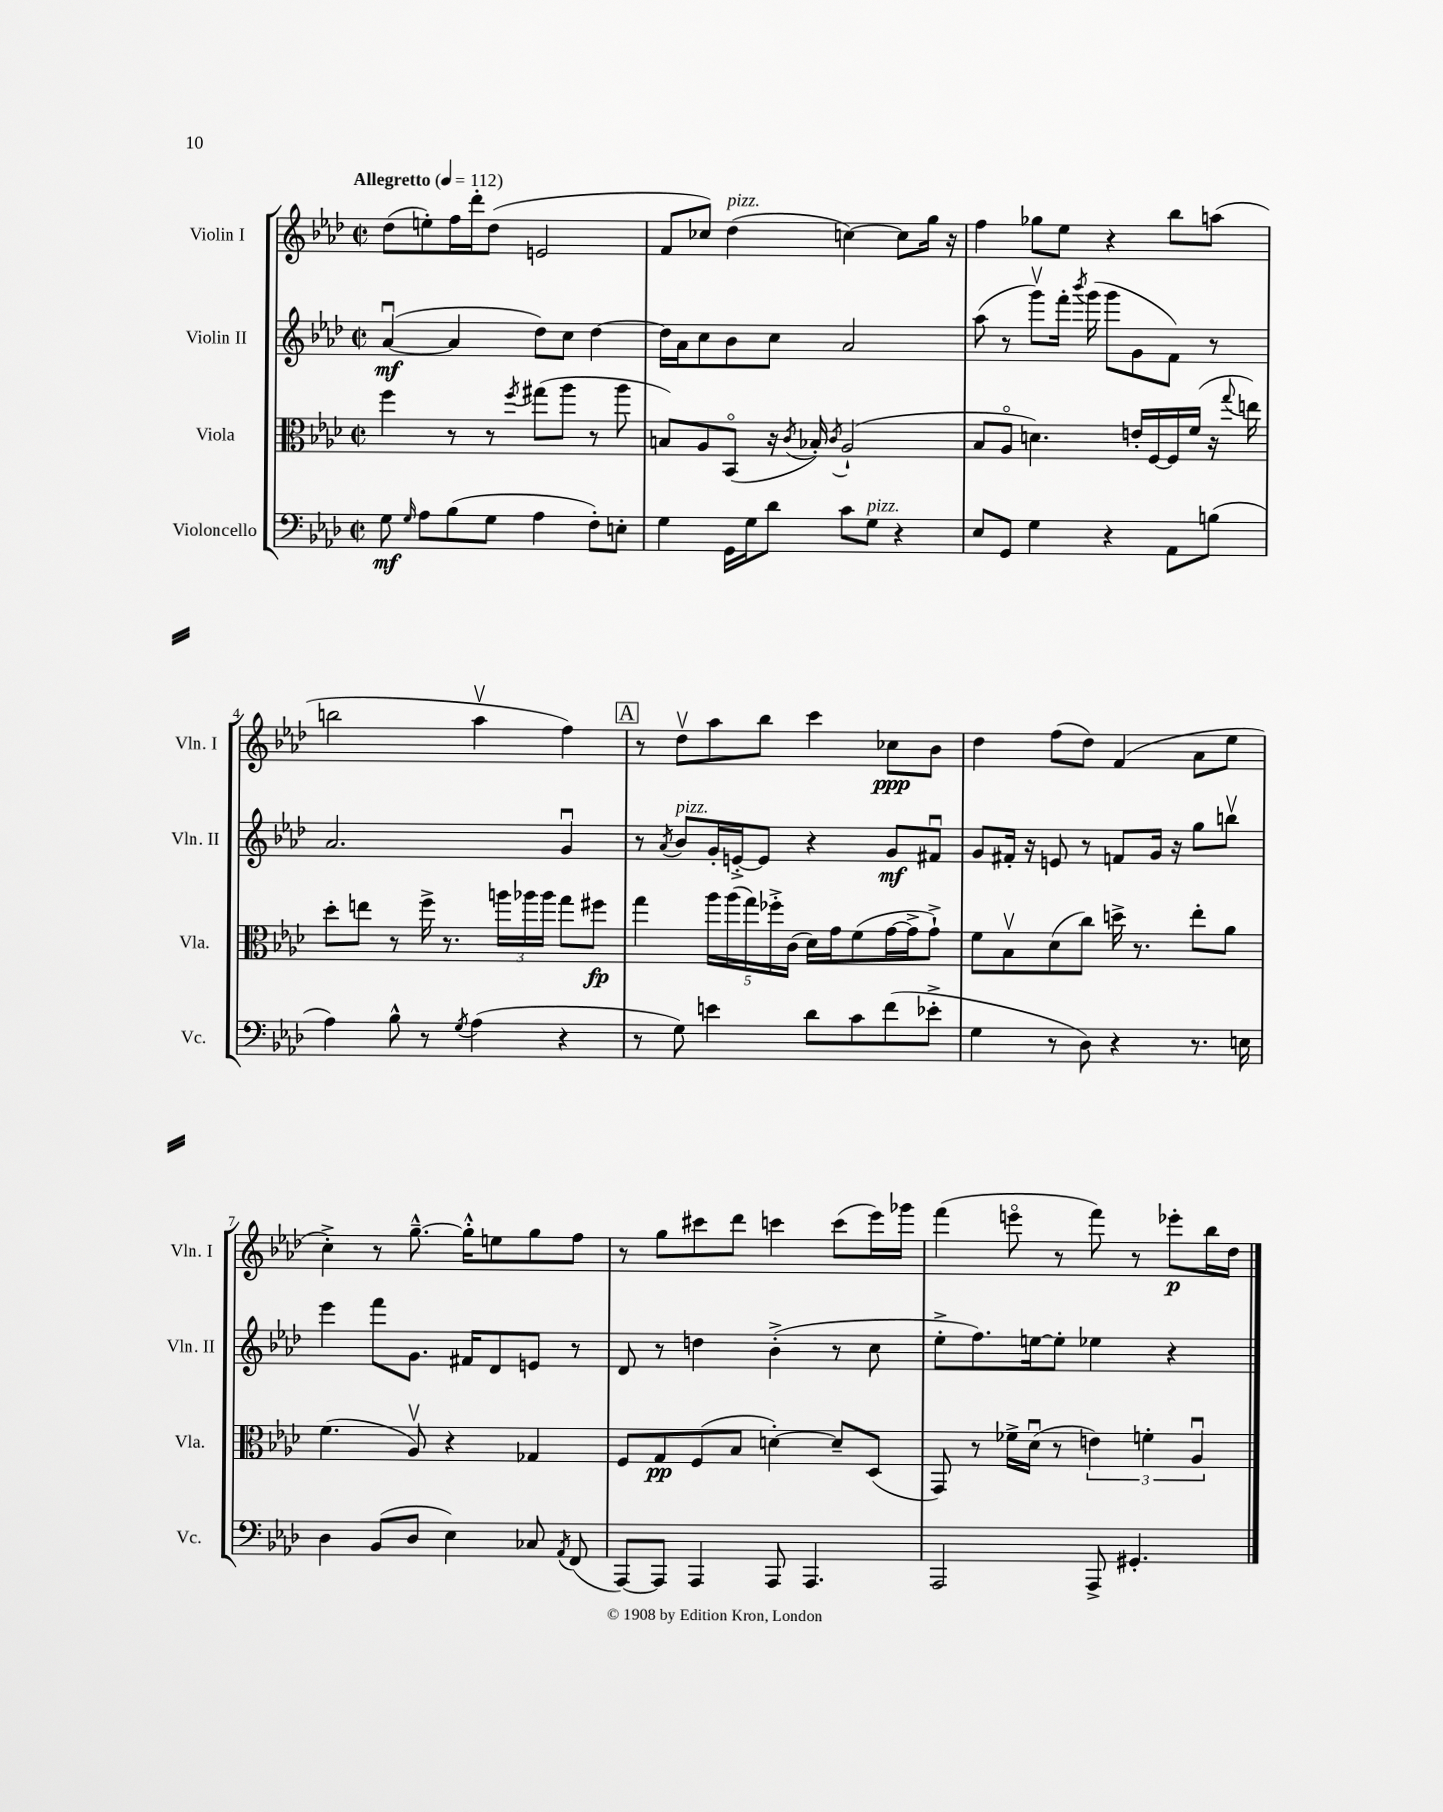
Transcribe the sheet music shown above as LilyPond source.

<<
\new StaffGroup <<
\new Staff = "s0" \with { instrumentName = "Violin I" shortInstrumentName = "Vln. I" } {
    \clef treble \key aes \major \defaultTimeSignature \time 2/2 \tempo "Allegretto" 4 = 112
    \autoBeamOff des''8[( e''8-.) f''16 des'''16-. des''8]( e'2 |
    f'8[ ces''8]) des''4^\markup { \italic "pizz." }( c''4~) c''8[ g''16] r16 |
    f''4 ges''8[ ees''8] r4 bes''8[ a''8]( |
    b''2 aes''4\upbow f''4) |
    \mark \markup { \box "A" } r8 des''8[\upbow aes''8 bes''8] c'''4 ces''8[\ppp bes'8] |
    des''4 f''8[( des''8]) f'4( aes'8[ ees''8] |
    c''4-.->) r8 g''8.~---^ g''16[-.-^ e''8 g''8 f''8] |
    r8 g''8[ cis'''8 des'''8] c'''4 c'''8[( ees'''16) ges'''16] |
    f'''4( e'''8\flageolet r8 f'''8) r8 ees'''8[-.\p bes''16 des''16] \bar "|." |
}
\new Staff = "s1" \with { instrumentName = "Violin II" shortInstrumentName = "Vln. II" } {
    \clef treble \key aes \major \defaultTimeSignature \time 2/2
    \autoBeamOff aes'4~\downbow\mf( aes'4 des''8[) c''8] des''4~ |
    des''16[ aes'16 c''8 bes'8 c''8] aes'2 |
    aes''8( r8 g'''8[\upbow) f'''16]-. \acciaccatura { bes'''8 } g'''16( g'''8[ g'8 f'8]) r8 |
    aes'2. g'4\downbow |
    \mark \markup { \box "A" } r8 \acciaccatura { aes'8 } bes'8[^\markup { \italic "pizz." } g'16-. e'16~-.-> e'8] r4 g'8[\mf fis'8]\downbow |
    g'8[ fis'16]-. r16 e'8 r8 f'8[ g'16] r16 g''8[ b''8]\upbow |
    ees'''4 f'''8[ g'8.] fis'16[ des'8 e'8] r8 |
    des'8 r8 d''4 bes'4-.->( r8 c''8 |
    ees''8[-.-> f''8.) e''16~ e''8]-. ees''4 r4 \bar "|." |
}
\new Staff = "s2" \with { instrumentName = "Viola" shortInstrumentName = "Vla." } {
    \clef alto \key aes \major \defaultTimeSignature \time 2/2
    \autoBeamOff f''4 r8 r8 \acciaccatura { f''8 } gis''8[( aes''8] r8 aes''8 |
    b8[) aes8 bes,8]\flageolet( r16 \acciaccatura { c'8 } bes16-.) \acciaccatura { c'8 } aes2-!( |
    bes8[ aes8]\flageolet d'4.) e'16[-. f16~ f16 f'16]( r16 \appoggiatura { g''8 } e''16) |
    des''8[-. e''8] r8 f''16-> r8. \tuplet 3/2 { a''16[ aes''16 aes''16] } g''8[ fis''8]\fp |
    \mark \markup { \box "A" } g''4 \tuplet 5/4 { aes''16[ aes''16( g''16) fes''16-.-> c'16]( } des'16[) g'16 f'8( g'16~ g'16-> g'8]-!->) |
    f'8[ bes8\upbow des'8( c''8]) d''16-> r8. ees''8[-. aes'8] |
    f'4.( aes8\upbow) r4 ges4 |
    f8[ g8\pp f8( bes8] d'4~-.) d'8[-- des8]( |
    g,8) r8 fes'16[-> des'16]\downbow( r8 \tuplet 3/2 { e'4) f'4-. aes4\downbow } \bar "|." |
}
\new Staff = "s3" \with { instrumentName = "Violoncello" shortInstrumentName = "Vc." } {
    \clef bass \key aes \major \defaultTimeSignature \time 2/2
    \autoBeamOff g8\mf \grace { g16 } aes8[ bes8( g8] aes4 f8[-.) e8]-. |
    g4 g,16[ g16 des'8] c'8[ g8]^\markup { \italic "pizz." } r4 |
    ees8[ g,8] g4 r4 aes,8[ b8]( |
    aes4) bes8-^ r8 \acciaccatura { g8 } aes4( r4 |
    \mark \markup { \box "A" } r8 g8) e'4 des'8[ c'8 f'8( ees'8]-.-> |
    g4 r8 des8) r4 r8. e16 |
    des4 bes,8[( des8] ees4) ces8 \acciaccatura { aes,8 } f,8( |
    aes,,8[~) aes,,8] aes,,4 aes,,8 aes,,4. |
    aes,,2 aes,,8-> gis,4.-. \bar "|." |
}
>>
>>
